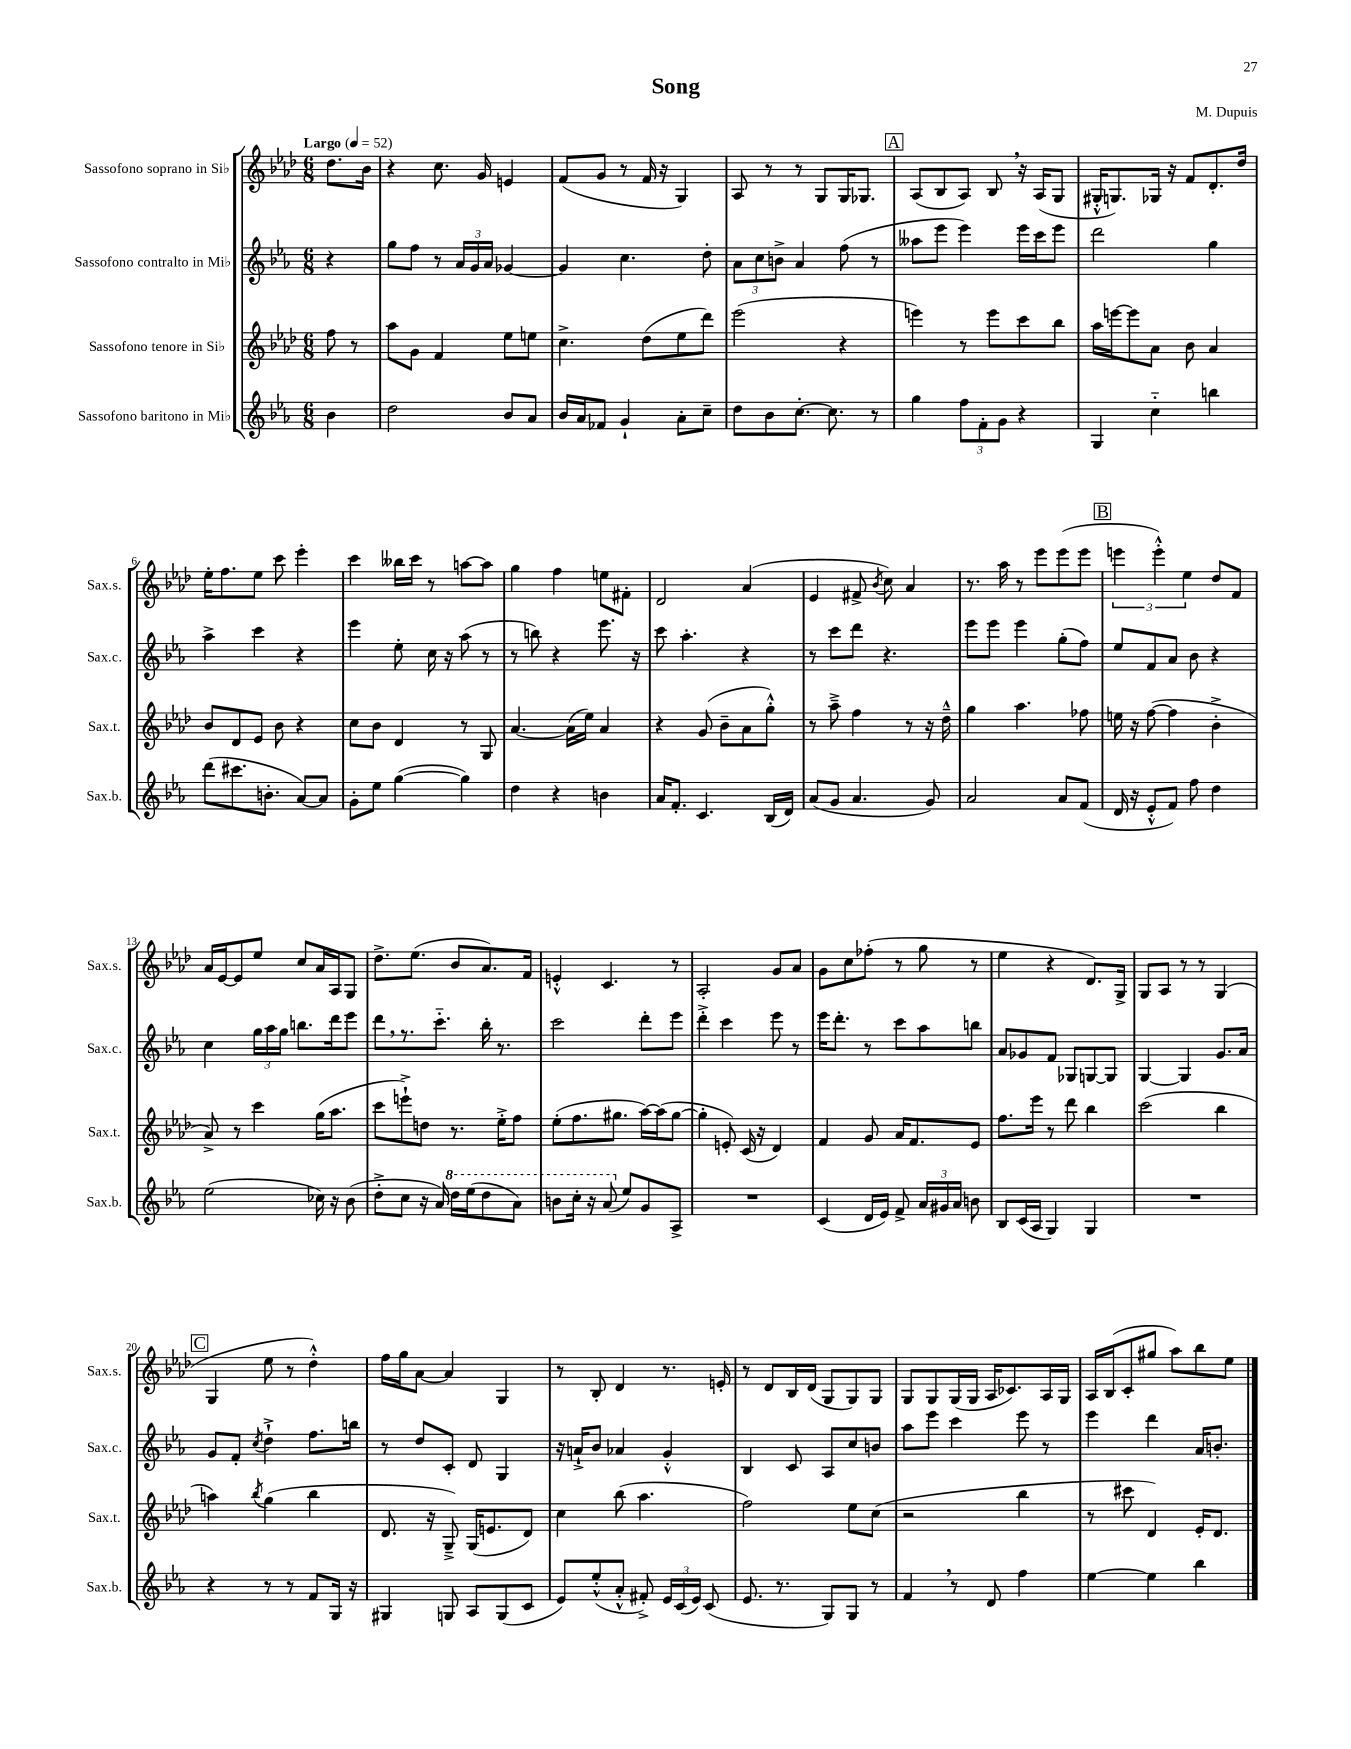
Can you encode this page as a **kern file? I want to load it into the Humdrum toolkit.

**kern	**kern	**kern	**kern
*part4	*part3	*part2	*part1
*staff4	*staff3	*staff2	*staff1
*I"Sassofono baritono in Mi♭	*I"Sassofono tenore in Si♭	*I"Sassofono contralto in Mi♭	*I"Sassofono soprano in Si♭
*I'Sax.b.	*I'Sax.t.	*I'Sax.c.	*I'Sax.s.
*clefG2	*clefG2	*clefG2	*clefG2
*k[b-e-a-]	*k[b-e-a-d-]	*k[b-e-a-]	*k[b-e-a-d-]
*M6/8	*M6/8	*M6/8	*M6/8
*MM52	*MM52	*MM52	*MM52
=	=	=	=
!	!	!	!LO:TX:a:B:t=Largo
4b-\	8ff\	4r	8.dd-\L
.	8r	.	.
.	.	.	16b-\Jk
=1	=1	=1	=1
2dd\	8aa-\L	8gg\L	4r
.	8g\J	8ff\J	.
.	4f/	8r	8.cc\
.	.	24a-/LL	.
.	.	24g/	.
.	.	.	16g/
.	.	24a-/JJ	.
8b-/L	8ee-\L	[4g-X/	4en/
8a-/J	8een\J	.	.
=2	=2	=2	=2
16b-/LL	4.cc^\	4g-/]	(8f/L
16a-/J	.	.	.
8f-X/J	.	.	8g/J
4g`/	.	4.cc\	8r
.	(8dd-\L	.	16f/
.	.	.	16r
8a-'\L	8ee-\	.	4G/)
8cc~\J	8ddd-\J)	8dd'\	.
=3	=3	=3	=3
8dd\L	(2eee-\	12a-\L	8A-/
.	.	12cc\	.
8b-\	.	.	8r
.	.	12bn^\J	.
[8.cc'\J	.	4a-/	8r
.	.	.	8G/L
8.cc\]	.	.	.
.	4r	(8ff\	16G/K
.	.	.	8.G-X/J
8r	.	8r	.
!!LO:REH:place=s1:t=A
=4	=4	=4	=4
4gg\	4eeen\)	8aa--X\L	(8A-/L
.	.	8eee-\J	8B-/
12ff\L	8r	4eee-\)	8A-/J)
12f'\	.	.	.
.	8eee\L	.	8B-,/
12g\J	.	.	.
4r	8ccc\	16eee-\LL	16r
.	.	16ccc\J	(16A-/KL
.	8bb-\J	8eee-\J	8G/J
=5	=5	=5	=5
4G/	16aa-\LL	2ddd\	16G#X'^^/KL
.	[16eeen\J	.	8.Gn/)
.	8eee\]	.	.
4cc\	8a-\J	.	16G-X/Jk
.	.	.	16r
.	8b-\	.	8f/L
4bbn\	4a-/	4gg\	8.d-'/
.	.	.	16dd-/Jk
!!LO:LB:g=z
=6	=6	=6	=6
(8ddd\L	8b-/L	4aa-^\	16ee-'\KL
.	.	.	8.ff\
8.ccc#X\	8d-/	.	.
.	8e-/J	4ccc\	8ee-\J
8.bn'\J	.	.	.
.	8b-\	.	8ccc\
[8a-/L)	4r	4r	4eee-'\
8a-/J]	.	.	.
=7	=7	=7	=7
8g'\L	8cc\L	4eee-\	4ccc\
8ee-\J	8b-\J	.	.
([4gg\	4d-/	8ee-'\	16bb--X\LL
.	.	.	16ccc\JJ
.	.	16cc\	8r
.	.	16r	.
4gg\])	8r	(8aa-\	[8aan\L
.	8G/	8r	8aa\J]
=8	=8	=8	=8
4dd\	[4.a-/	8r	4gg\
.	.	8bbn\)	.
4r	.	4r	4ff\
.	(16a-\LL]	.	.
.	16ee-\JJ)	.	.
4bn\	4a-/	8.eee-\	8een\L
.	.	.	8f#X'\J
.	.	16r	.
=9	=9	=9	=9
16a-/KL	4r	8ccc\	2d-/
8.f'/J	.	.	.
.	.	4.aa-'\	.
4.c/	(8g/	.	.
.	8b-~\L	.	.
.	8a-\	4r	(4a-/
(16B-/LL	8gg'^^\J)	.	.
16d/JJ)	.	.	.
=10	=10	=10	=10
(8a-/L	8r	8r	4e-/
8g/J	8aa-~^\	8ccc\L	.
4.a-/	4ff\	8ddd\J	8f#X^/
.	.	.	8qb-/
.	.	4.r	8cc\)
.	8r	.	4a-/
8g/)	16r	.	.
.	16dd-~^^\	.	.
=11	=11	=11	=11
2a-/	4gg\	8eee-\L	8.r
.	.	8eee-\J	.
.	.	.	16aa-\
.	4.aa-\	4eee-\	8r
.	.	.	8eee-\L
8a-/L	.	(8gg'\L	(8eee-\
(8f/J	8ff-X\	8ff\J)	8eee-\J
!!LO:REH:place=s1:t=B
=12	=12	=12	=12
16d/	16een\	8ee-/L	6eeen\
16r	16r	.	.
8e-'^^/L	([8ff\	8f/	.
.	.	.	6eee'^^\)
8f/J)	4ff\]	8a-/J	.
.	.	.	6ee-\
8ff\	.	8b-\	.
4dd\	4b-'^\	4r	8dd-/L
.	.	.	8f/J
!!LO:LB:g=z
=13	=13	=13	=13
(2ee-\	8a-^/)	4cc\	16a-/LL
.	.	.	[16e-/J
.	8r	.	8e-/]
.	4ccc\	24gg\LL	8ee-/J
.	.	24aa-\	.
.	.	24gg\JJ	.
.	.	8.bbn\L	8cc/L
16cc-X\)	(16gg\KL	.	16a-/L
16r	8.aa-\J	16ddd\k	16A-/J
(8b-\	.	8eee-\J	8G/J
=14	=14	=14	=14
8dd'^\L	8ccc\L	8ddd,\L	8.dd-^\L
8cc\J	8eeen`^\)	8.r	.
.	.	.	(8.ee-\J
16r	8ddn\J	.	.
16a-/)	.	8.ccc\J	.
*8va	*	*	*
16ddd\LL	8.r	.	8b-/L
(16eee-\J	.	.	.
8ddd\	.	16bb-'\	8.a-/)
.	16ee-'^\KL	8.r	.
8aa-\J)	8ff\J	.	.
.	.	.	16f/Jk
=15	=15	=15	=15
8bbn\L	(8ee-'\L	2ccc\	4en'^^/
16ccc'\Jk	8.ff\	.	.
16r	.	.	.
(8aa-/	.	.	4.c/
.	8.gg#X\J	.	.
*X8va	*	*	*
8ee-/L)	.	.	.
8g/	[16aa-\LL)	8ddd'\L	.
.	(16aa-\J]	.	.
8A-^/J	[8gg#\J	8eee-\J	8r
=16	=16	=16	=16
2.r	4gg#'\]	4ddd'^\	2A-'/
.	8en'/)	4ccc\	.
.	(16c/	.	.
.	16r	.	.
.	4d-/)	8eee-\	8g/L
.	.	8r	8a-/J
=17	=17	=17	=17
(4c/	4f/	16eee-\KL	8g\L
.	.	8.ddd'\J	.
.	.	.	8cc\
16d/LL	8g/	8r	(8ff-X'\J
16e-/JJ)	.	.	.
8f^/	16a-/KL	8ccc\L	8r
.	8.f/	.	.
24a-/LL	.	8aa-\	8gg\
24g#X/	.	.	.
24a-/JJ	.	.	.
8bn\	8e-/J	8bbn\J	8r
=18	=18	=18	=18
8B-/L	8.ff\L	8a-/L	4ee-\
(16c/L	.	8g-X/	.
16A-/JJ	16eee-\Jk	.	.
4G/)	8r	8f/J	4r
.	8ddd-\	8G-X/L	.
4G/	4bb-\	[8Gn/	8.d-/L)
.	.	8G/J]	.
.	.	.	16G^/Jk
=19	=19	=19	=19
2.r	(2ccc\	[4G/	8G/L
.	.	.	8A-/J
.	.	4G/]	8r
.	.	.	8r
.	4bb-\	8.g/L	(4G/
.	.	16a-/Jk	.
!!LO:LB:g=z
!!LO:REH:place=s1:t=C
=20	=20	=20	=20
4r	4aan\)	8g/L	4G/
.	.	8f'/J	.
.	8qbb-/	8qcc/	.
8r	(4gg\	4dd`^\	8ee-\
8r	.	.	8r
8f/L	4bb-\	8.ff\L	4dd-'^^\)
16G/Jk	.	.	.
16r	.	16bbn\Jk	.
=21	=21	=21	=21
4G#X/	8.d-/	8r	16ff\LL
.	.	.	16gg\J
.	.	8dd/L	[8a-\J
.	16r	.	.
8Gn/	8G~^/)	8c'/J	4a-/]
8A-/L	(16G/KL	8d/	.
.	8.en/	.	.
(8G/	.	4G/	4G/
8c/J	8d-/J)	.	.
=22	=22	=22	=22
8e-/L)	4cc\	16r	8r
.	.	16an`^/KL	.
(8ee-'^^/	.	8b-/J	8B-'/
8a-'^^/J	(8bb-\	4a-X/	4d-/
8f#X'^/)	4.aa-\	.	.
24e-/LL	.	4g'^^/	8.r
(24c/	.	.	.
24e-/JJ)	.	.	.
(8c/	.	.	.
.	.	.	16en'/
=23	=23	=23	=23
8.e-/	2ff\)	4B-/	8r
.	.	.	8d-/L
8.r	.	.	.
.	.	8c/	16B-/L
.	.	.	(16d-/JJ
8G/L)	.	8A-/L	8G/L
8G/J	8ee-\L	8cc/	8G/)
8r	(8cc\J	8bn/J	8G/J
=24	=24	=24	=24
4f,/	2r	8aa-\L	8G/L
.	.	8eee-\J	8G/
8r	.	4ccc\	(16G/L
.	.	.	16G/JJ
8d/	.	.	16A-/KL
.	.	.	8.c-X/)
4ff\	4bb-\	8eee-\	.
.	.	8r	16A-/L
.	.	.	16G/JJ
=25	=25	=25	=25
[4ee-\	8r	4eee-\	16A-/LL
.	.	.	(16B-/J
.	8ccc#X\	.	8c'/
4ee-\]	4d-/)	4ddd\	8gg#X/J
.	.	.	8aa-\L)
4bb-\	16e-'/KL	16a-/KL	8bb-\
.	8.d-/J	8.bn'/J	.
.	.	.	8ee-\J
==	==	==	==
*-	*-	*-	*-
